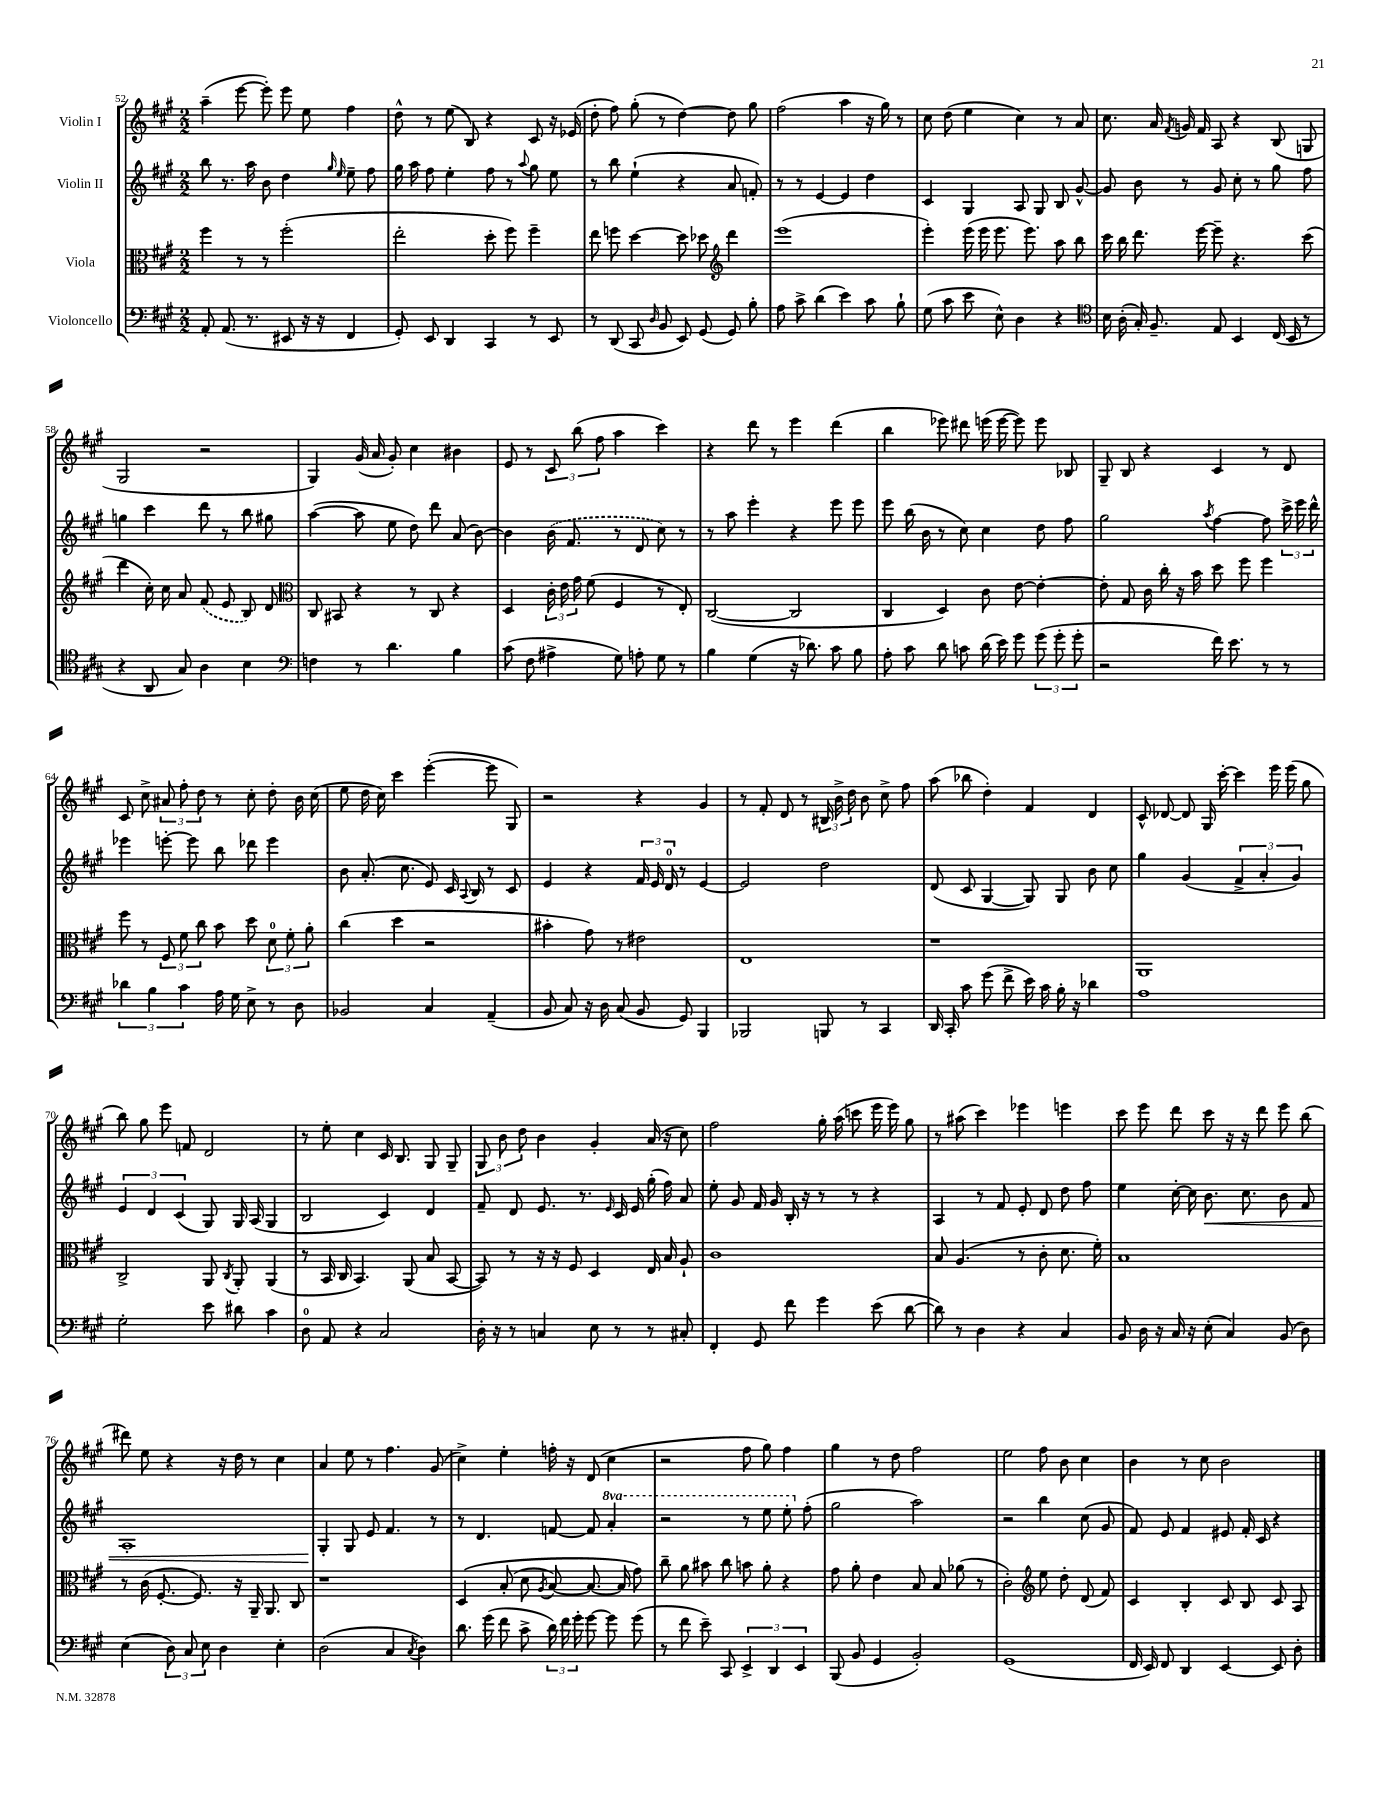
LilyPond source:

<<
\new StaffGroup <<
\new Staff = "s0" \with { instrumentName = "Violin I" } {
    \clef treble \key a \major \numericTimeSignature \time 2/2
    \autoBeamOff a''4--( e'''8~ e'''8-.) e'''8 e''8 fis''4 |
    d''8-^ r8 e''8( b8) r4 cis'8 r16 ees'16( |
    d''8-. fis''8) gis''8-.( r8 d''4~) d''8 gis''8 |
    fis''2( a''4 r16 gis''16) r8 |
    cis''8 d''8( e''4 cis''4) r8 a'8 |
    cis''8. a'16 \acciaccatura { fis'8 } g'16 fis'16 a8 r4 b8( g8 |
    gis2 r2 |
    gis4) gis'16( a'16 gis'8-.) cis''4 bis'4 |
    e'8 r8 \tuplet 3/2 { cis'8 b''8( fis''8 } a''4 cis'''4) |
    r4 d'''8 r8 e'''4 d'''4( |
    b''4 ees'''8) dis'''8 e'''16( e'''16~ e'''8) e'''8 bes8 |
    gis8-- b8 r4 cis'4 r8 d'8 |
    cis'8 cis''8-> \tuplet 3/2 { ais'8 fis''8-. d''8 } r8 cis''8-. d''8-. b'16 cis''16( |
    e''8 d''16 cis''16) cis'''4 e'''4~-.( e'''8 gis8) |
    r2 r4 gis'4 |
    r8 fis'8-. d'8 r8 \tuplet 3/2 { bis16 b'16-> d''16 } b'8 cis''8-> fis''8 |
    a''8( bes''8 d''4-.) fis'4 d'4 |
    cis'8-^ des'8~ des'8 gis16 cis'''16~-. cis'''4 e'''16 e'''16( gis''8 |
    b''8) gis''8 e'''8 f'8 d'2 |
    r8 e''8-. cis''4 cis'16 b8. gis8 gis8-- |
    \tuplet 3/2 { gis8 b'8 d''8 } b'4 gis'4-. a'16( r16 cis''8) |
    fis''2 gis''16-. a''16( c'''8 e'''16 e'''16) gis''8 |
    r8 ais''8( cis'''4) ees'''4 e'''4 |
    cis'''8 e'''8 d'''8 cis'''8 r16 r16 d'''8 e'''8 b''8( |
    dis'''8) e''8 r4 r16 d''16 r8 cis''4 |
    a'4 e''8 r8 fis''4. gis'8( |
    cis''4->) e''4-. f''16-. r16 d'8( cis''4 |
    r2 fis''8 gis''8) fis''4 |
    gis''4 r8 d''8 fis''2 |
    e''2 fis''8 b'8 cis''4 |
    b'4 r8 cis''8 b'2 \bar "|." |
}
\new Staff = "s1" \with { instrumentName = "Violin II" } {
    \clef treble \key a \major \numericTimeSignature \time 2/2 \set Staff.ottavationMarkups = #ottavation-simple-ordinals
    \autoBeamOff b''8 r8. a''16 b'8 d''4 \grace { gis''16 e''16 } e''8-- fis''8 |
    gis''16 a''16 fis''8 e''4-. fis''8 r8 \appoggiatura { a''8 } gis''8 e''8 |
    r8 b''8 e''4-!( r4 a'8 f'8-.) |
    r8 r8 e'4~ e'4 d''4 |
    cis'4 gis4 a8 gis8 b8 gis'8~-^ |
    gis'8 b'8 r8 gis'8 cis''8-. r8 gis''8 fis''8 |
    g''4 cis'''4 d'''8 r8 b''8 gis''8 |
    a''4~( a''8 e''8 d''8) d'''8 a'8( b'8~) |
    b'4 \once \slurDashed b'16( fis'8. r8 d'8 cis''8) r8 |
    r8 a''8 e'''4-. r4 e'''8 e'''8 |
    e'''8 b''16( b'16 r8 cis''8) cis''4 d''8 fis''8 |
    gis''2 \acciaccatura { a''8 } fis''4~ fis''8 \tuplet 3/2 { cis'''16-> e'''16 d'''16-^ } |
    ees'''4 e'''8~-. e'''8 b''8 des'''8 e'''4 |
    b'8 a'8.-.( cis''8. e'8) cis'16 \appoggiatura { a8 } b16 r8 cis'8 |
    e'4 r4 \tuplet 3/2 { fis'16 e'16 d'16-0 } r8 e'4~ |
    e'2 d''2 |
    d'8( cis'8 gis4~ gis8) gis8 b'8 cis''8 |
    gis''4 gis'4( \tuplet 3/2 { fis'4-> a'4-. gis'4) } |
    \tuplet 3/2 { e'4 d'4 cis'4( } gis8) gis16 a16( gis4 |
    b2 cis'4) d'4 |
    fis'8-- d'8 e'8. r8. \grace { e'16 } cis'16 e'16 gis''16-.( fis''16) a'8 |
    e''8-. gis'8 fis'16 gis'16 b16-. r16 r8 r8 r4 |
    a4 r8 fis'8 e'8-. d'8 d''8 fis''8 |
    e''4 cis''16~-. cis''16 b'8.\< cis''8. b'8 fis'8 |
    a1-. |
    gis4-.\! gis8 e'8 fis'4. r8 |
    r8 d'4. f'8~ f'8 \ottava #1 a''4-. |
    r2 r8 e'''8 e'''8-. \ottava #0 fis''8-.( |
    gis''2 a''2) |
    r2 b''4 cis''8( gis'8 |
    fis'8) e'8 fis'4 eis'8 fis'16-. cis'16 r4 \bar "|." |
}
\new Staff = "s2" \with { instrumentName = "Viola" } {
    \clef alto \key a \major \numericTimeSignature \time 2/2
    \autoBeamOff fis''4 r8 r8 fis''2-.( |
    e''2-. d''8-. fis''8) fis''4-- |
    e''8 f''8 d''4~ d''8 des''8 \clef treble d'''4 |
    e'''1( |
    e'''4-.) e'''16( e'''16 e'''8. e'''8.) a''8 b''8 |
    cis'''16 b''16 d'''8. e'''16~ e'''8-- r4. cis'''8( |
    d'''4 cis''16-.) cis''16 a'8 \once \slurDashed fis'8( e'8 b8) d'8 |
    \clef alto cis8 bis,8 r4 r8 cis8 r4 |
    d4 \tuplet 3/2 { cis'16-. e'16 gis'16 } fis'8( fis4 r8 e8-.) |
    cis2~( cis2 |
    cis4 d4) cis'8 e'8~ e'4~-. |
    e'8-. gis8 cis'16 cis''16-. r16 b'16 d''8 fis''8 fis''4 |
    fis''8 r8 \tuplet 3/2 { fis8 fis'8 cis''8 } b'8 d''8 \tuplet 3/2 { d'8-0 fis'8-. a'8-. } |
    cis''4( d''4 r2 |
    bis'4-. gis'8) r8 eis'2 |
    e1 |
    r1 |
    a,1 |
    cis2-> a,8 \acciaccatura { cis8 } a,8-. a,4( |
    r8 b,16 cis16 b,4.) a,8( b8 b,8~ |
    b,8) r8 r16 r16 fis8 d4 e16 b16 a8-! |
    cis'1 |
    b8 a4.( r8 cis'8-. d'8. fis'16-.) |
    b1 |
    r8 cis'16( fis8.~-. fis8.) r16 a,16-- a,8. cis8 |
    r1 |
    d4\( b8-.( d'8 \acciaccatura { a8 } b8~) b8.~ b16 gis'8\) |
    cis''8-- a'8 bis'8 cis''8 b'8 a'8-. r4 |
    gis'8 a'8-. e'4 b8 b8 aes'8( r8 |
    cis'2-.) \clef treble e''8 d''8-. d'8( fis'8) |
    cis'4 b4-. cis'8 b8 cis'8 a8 \bar "|." |
}
\new Staff = "s3" \with { instrumentName = "Violoncello" } {
    \clef bass \key a \major \numericTimeSignature \time 2/2
    \autoBeamOff a,8-. a,8.( r8. eis,8 r16 r16 fis,4 |
    gis,8-.) e,8 d,4 cis,4 r8 e,8 |
    r8 d,8( cis,8 \grace { d16 } b,8 e,8) gis,8( gis,8) b8-. |
    a8 cis'8-> d'4( e'4) cis'8 b8-! |
    gis8( cis'8 e'8 e8-^) d4 r4 |
    \clef tenor b16 a16-.( gis16-.) fis8.-- e8 b,4 cis16( b,16 r8 |
    r4 a,8 gis8) a4 b4 |
    \clef bass f4 r8 d'4. b4 |
    cis'8( fis8 ais4-> gis8) a8-. gis8 r8 |
    b4 gis4( r16 des'8.) cis'8 b8 |
    a8-. cis'8 d'8 c'8 d'16( e'16) gis'8 \tuplet 3/2 { gis'8( gis'8-. gis'8-. } |
    r2 fis'16) e'8. r8 r8 |
    \tuplet 3/2 { des'4 b4 cis'4 } a16 gis16 e8-> r8 d8 |
    bes,2 cis4 a,4--( |
    b,8 cis8) r16 d16 cis8( b,8 gis,8) b,,4 |
    bes,,2 b,,8 r8 cis,4 |
    d,16 cis,16-. cis'8 gis'8( fis'8-> e'16) cis'16 b16-. r16 des'4 |
    a1 |
    gis2-. e'8 dis'8 cis'4 |
    d8-0 a,8 r4 cis2 |
    d16-. r16 r8 c4 e8 r8 r8 cis8-. |
    fis,4-. gis,8 fis'8 gis'4 e'8( d'8~ |
    d'8) r8 d4 r4 cis4 |
    b,8 d16 r16 cis16 r16 e8-.( cis4) b,8( d8) |
    e4( \tuplet 3/2 { d8) cis8 e8 } d4 e4-. |
    d2( cis4 \acciaccatura { cis8 } d4) |
    d'8. gis'16( fis'8 cis'8-> \tuplet 3/2 { d'16) fis'16 gis'16-. } gis'8~ gis'8 gis'8( |
    r8 fis'8 e'8--) cis,8 \tuplet 3/2 { e,4-> d,4 e,4 } |
    b,,8( b,8 gis,4 b,2-.) |
    gis,1( |
    fis,16 e,16) fis,8 d,4 e,4~ e,8 d8-. \bar "|." |
}
>>
>>
\layout { \context { \Score currentBarNumber = #52 } }
